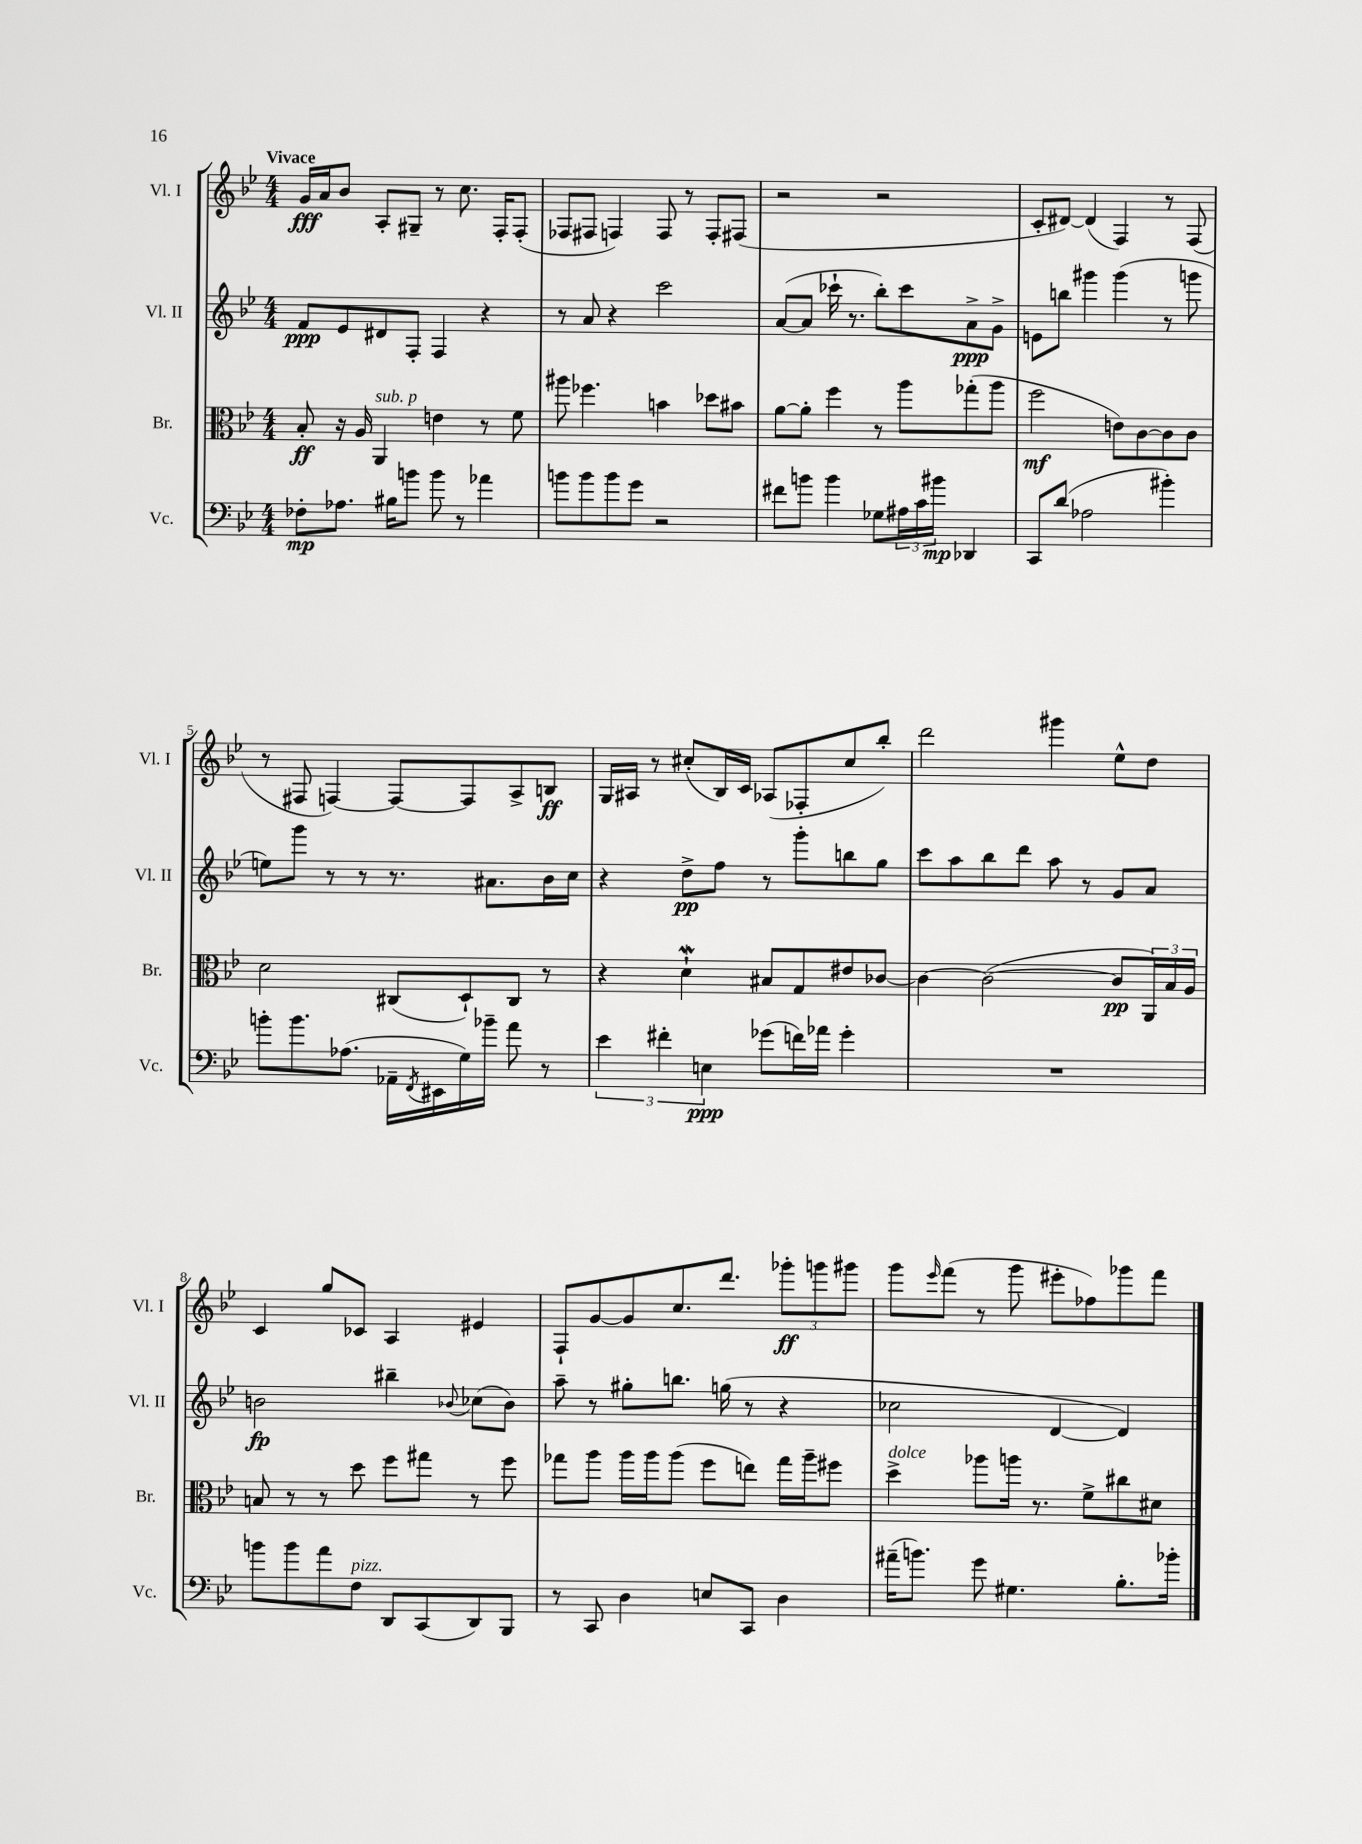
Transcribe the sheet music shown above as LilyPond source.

<<
\new StaffGroup <<
\new Staff = "s0" \with { instrumentName = "Vl. I" shortInstrumentName = "Vl. I" } {
    \clef treble \key bes \major \numericTimeSignature \time 4/4 \tempo "Vivace"
    g'16\fff a'16 bes'8 a8-. gis8-- r8 c''8. f16-. f8-.( |
    fes8 fis8 f4) f8 r8 f8-. fis8( |
    r2 r2 |
    c'8-. dis'8~) dis'4( f4) r8 f8( |
    r8 fis8 f4~) f8~ f8 a8-> b8\ff |
    g16 ais16 r8 cis''8-.( bes16) c'16 aes8( fes8-. cis''8 bes''8-.) |
    d'''2 gis'''4 ees''8-^ d''8 |
    c'4 g''8 ces'8 a4 eis'4 |
    f8-! g'8~ g'8 c''8. d'''8. \tuplet 3/2 { ges'''8-.\ff g'''8 gis'''8 } |
    g'''8 \grace { ees'''16 } f'''8( r8 g'''8 eis'''8-. fes''8) ges'''8 f'''8 \bar "|." |
}
\new Staff = "s1" \with { instrumentName = "Vl. II" shortInstrumentName = "Vl. II" } {
    \clef treble \key bes \major \numericTimeSignature \time 4/4
    f'8\ppp ees'8 dis'8 f8-. f4 r4 |
    r8 a'8 r4 c'''2 |
    a'8~( a'8 ces'''16-! r8. bes''8-.) ces'''8 a'8->\ppp g'8-> |
    e'8 b''8 gis'''4 gis'''4( r8 g'''8 |
    e''8) g'''8 r8 r8 r8. ais'8. bes'16 c''16 |
    r4 d''8->\pp f''8 r8 g'''8-. b''8 g''8 |
    c'''8 a''8 bes''8 d'''8 a''8 r8 g'8 a'8 |
    b'2\fp bis''4-- \appoggiatura { bes'8 } ces''8( bes'8) |
    a''8-- r8 gis''8-. b''8. g''16( r8 r4 |
    ces''2 d'4~ d'4) \bar "|." |
}
\new Staff = "s2" \with { instrumentName = "Br." shortInstrumentName = "Br." } {
    \clef alto \key bes \major \numericTimeSignature \time 4/4
    bes8-.\ff r16 a16 a,4^\markup { \italic "sub. p" } e'4 r8 f'8 |
    ais''8 fes''4. b'4 des''8 bis'8 |
    a'8~ a'8-. f''4 r8 a''8 ges''8-.( a''8 |
    f''2\mf e'8) c'8~ c'8 c'8 |
    d'2 cis8( d8-!) cis8 r8 |
    r4 d'4-!\mordent bis8 g8 eis'8 ces'8~ |
    ces'4~ ces'2~( ces'8\pp \tuplet 3/2 { a,16) bes16 a16 } |
    b8 r8 r8 d''8 f''8 gis''8 r8 f''8 |
    ges''8 a''8 a''16 a''16 a''8( f''8 e''8) ges''16 a''16-- fis''8 |
    d''4->^\markup { \italic "dolce" } aes''8 a''16 r8. f'8-> cis''8 dis'8 \bar "|." |
}
\new Staff = "s3" \with { instrumentName = "Vc." shortInstrumentName = "Vc." } {
    \clef bass \key bes \major \numericTimeSignature \time 4/4
    fes8-.\mp aes8. bis16 b'8 b'8 r8 aes'4 |
    b'8 b'8 b'8 g'8 r2 |
    fis'8 b'8 b'4 ges8 \tuplet 3/2 { ais16 c'16 bis'16\mp } des,4 |
    c,8 d'8( aes2 bis'4-.) |
    b'8-. b'8. aes8.( aes,16-- \acciaccatura { f,8 } eis,16 g16) bes'16-- a'8 r8 |
    \tuplet 3/2 { ees'4 fis'4-. e4\ppp } ges'8( f'16) aes'16 ges'4-. |
    R1 |
    b'8 b'8 a'8 f8^\markup { \italic "pizz." } d,8 c,8( d,8) bes,,8 |
    r8 c,8 d4 e8 c,8 d4 |
    ais'16--( b'8.) g'8 gis4. bes8.-. bes'16-. \bar "|." |
}
>>
>>
